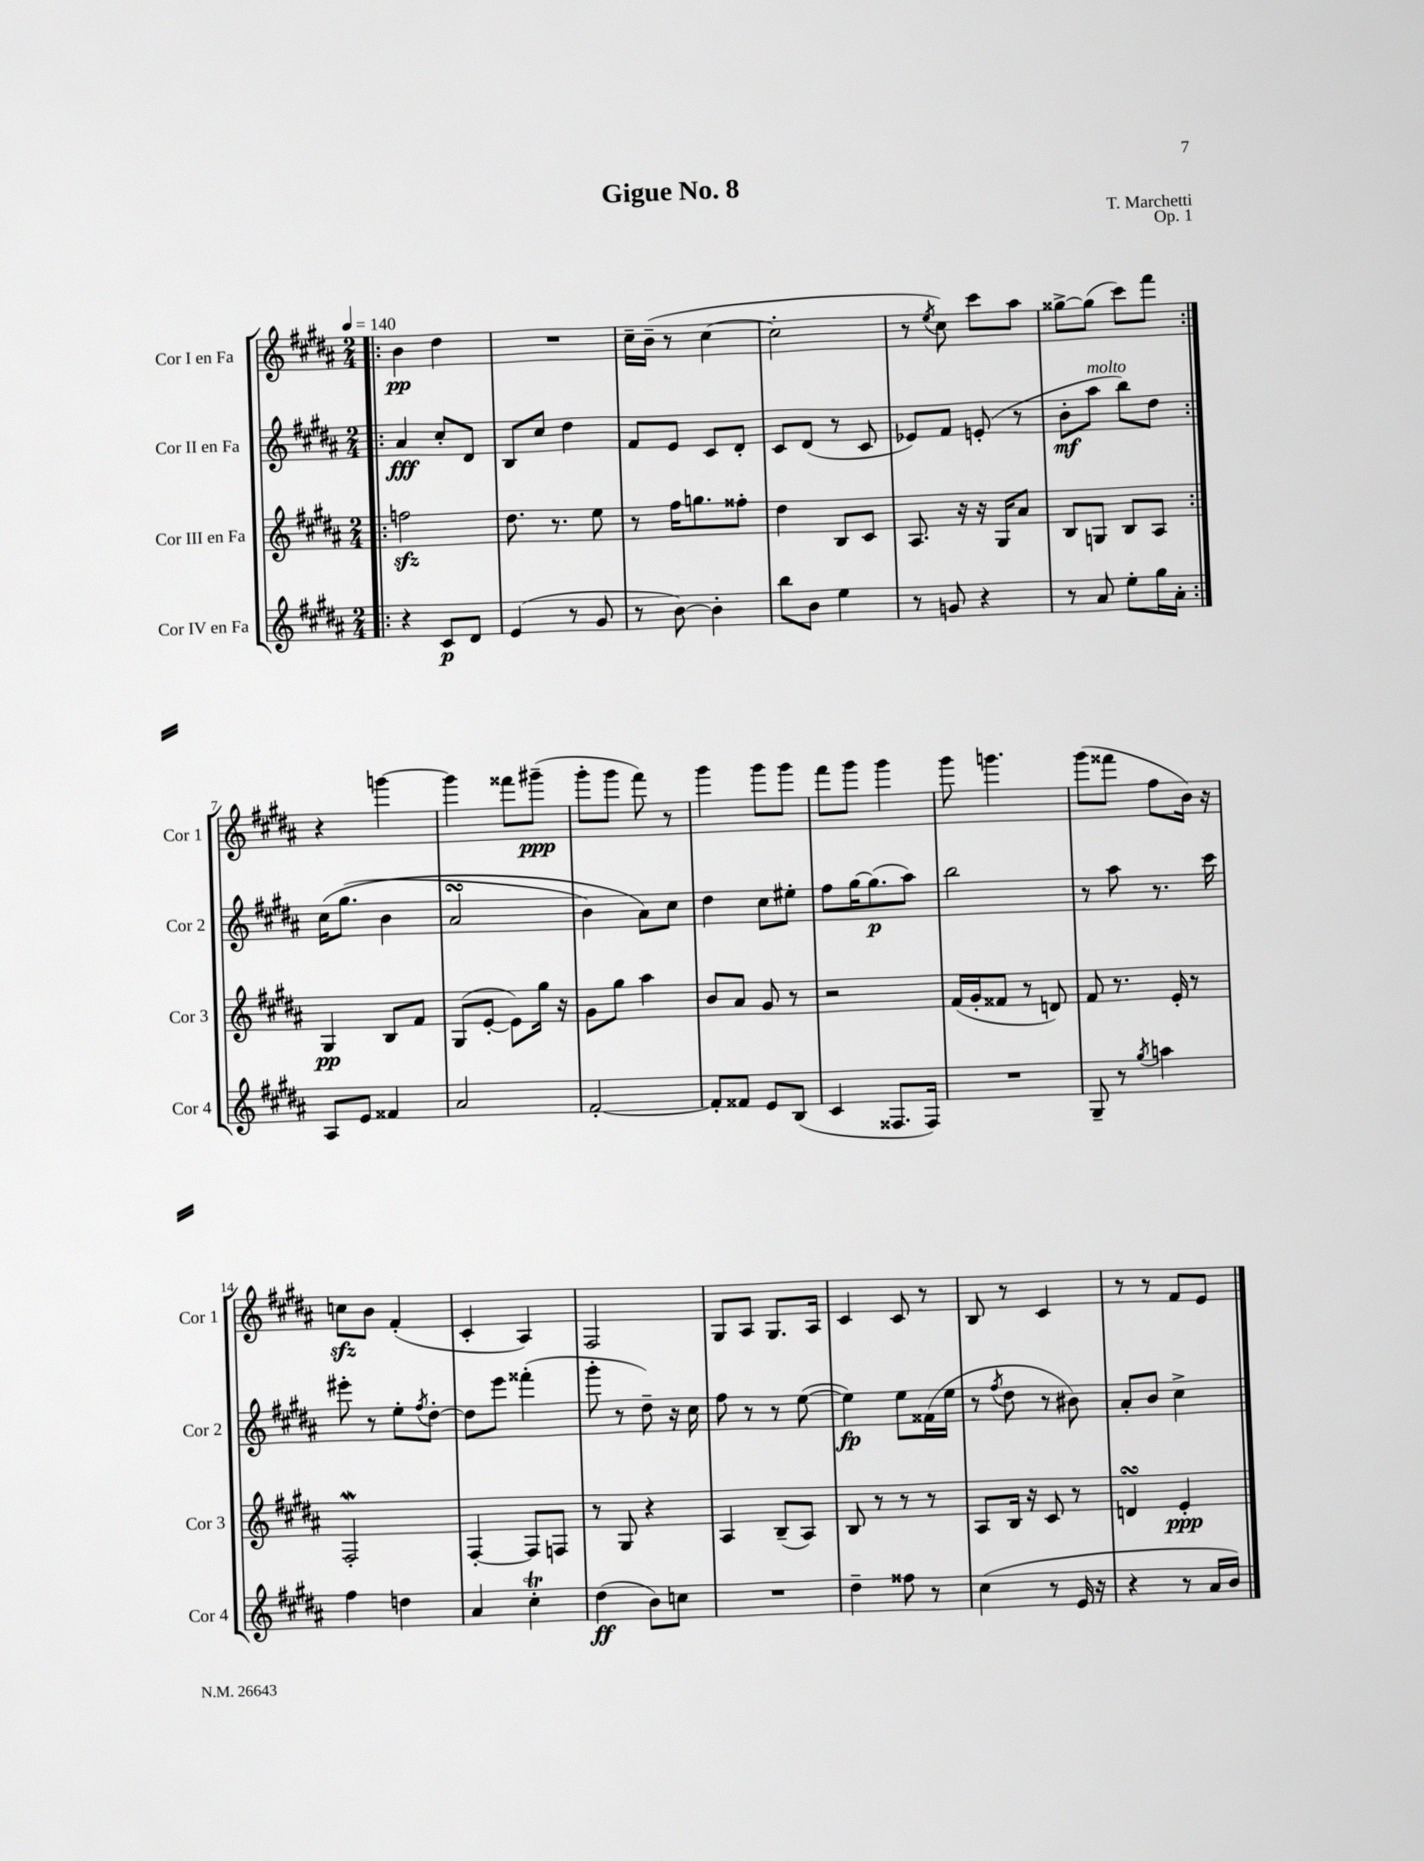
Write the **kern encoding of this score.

**kern	**dynam	**kern	**dynam	**kern	**dynam	**kern	**dynam
*part4	*part4	*part3	*part3	*part2	*part2	*part1	*part1
*staff4	*staff4	*staff3	*staff3	*staff2	*staff2	*staff1	*staff1
*I"Cor IV en Fa	*	*I"Cor III en Fa	*	*I"Cor II en Fa	*	*I"Cor I en Fa	*
*I'Cor 4	*	*I'Cor 3	*	*I'Cor 2	*	*I'Cor 1	*
*clefG2	*	*clefG2	*	*clefG2	*	*clefG2	*
*k[f#c#g#d#a#]	*	*k[f#c#g#d#a#]	*	*k[f#c#g#d#a#]	*	*k[f#c#g#d#a#]	*
*M2/4	*	*M2/4	*	*M2/4	*	*M2/4	*
*MM140	*	*MM140	*	*MM140	*	*MM140	*
=1!|:	=1!|:	=1!|:	=1!|:	=1!|:	=1!|:	=1!|:	=1!|:
4r	.	2ffnzz\	.	4a#/	fff	4b\	pp
8c#/L	p	.	.	8cc#'/L	.	4dd#\	.
8d#/J	.	.	.	8d#/J	.	.	.
=2	=2	=2	=2	=2	=2	=2	=2
(4e/	.	8.dd#\	.	8B/L	.	2r	.
.	.	.	.	8cc#/J	.	.	.
.	.	8.r	.	.	.	.	.
8r	.	.	.	4dd#\	.	.	.
8g#/	.	8ee\	.	.	.	.	.
=3	=3	=3	=3	=3	=3	=3	=3
8r	.	8r	.	8f#/L	.	16cc#~\LL	.
.	.	.	.	.	.	(16b~\JJ	.
[8b\)	.	16ff#\KL	.	8e/J	.	8r	.
.	.	8.ggn\	.	.	.	.	.
4b'\]	.	.	.	8c#/L	.	[4cc#\	.
.	.	8ff##X'\J	.	8d#'/J	.	.	.
=4	=4	=4	=4	=4	=4	=4	=4
8bb\L	.	4dd#\	.	8c#/L	.	2cc#'\]	.
8b\J	.	.	.	(8d#/J	.	.	.
4ee\	.	8B/L	.	8r	.	.	.
.	.	8c#/J	.	8c#/	.	.	.
=5	=5	=5	=5	=5	=5	=5	=5
8r	.	8.A#/	.	8e-X/L)	.	8r	.
.	.	.	.	.	.	8qee/	.
8gn/	.	.	.	8f#/J	.	8cc#\)	.
.	.	16r	.	.	.	.	.
4r	.	16r	.	(8en'/	.	8ccc#\L	.
.	.	16G#/KL	.	.	.	.	.
.	.	8a#/J	.	8r	.	8aa#\J	.
=6	=6	=6	=6	=6	=6	=6	=6
8r	.	8B/L	.	8b'\L	mf	[8gg##X^\L	.
!	!	!	!	!LO:TX:a:i:t=molto	!	!	!
8a#/	.	8Gn/J	.	8aa#\J	.	(8gg##\J]	.
8ee'\L	.	8B/L	.	8bb\L)	.	8ccc#\L)	.
16gg#\L	.	8A#/J	.	8dd#\J	.	8fff#\J	.
16a#'\JJ	.	.	.	.	.	.	.
!!LO:LB:g=z
=7:|!	=7:|!	=7:|!	=7:|!	=7:|!	=7:|!	=7:|!	=7:|!
8A#/L	.	4G#/	pp	(16cc#\KL	.	4r	.
.	.	.	.	(8.gg#\J	.	.	.
8e/J	.	.	.	.	.	.	.
4f##X/	.	8B/L	.	4b\	.	[4gggn\	.
.	.	8f#/J	.	.	.	.	.
=8	=8	=8	=8	=8	=8	=8	=8
2a#/	.	(8G#/L	.	2a#sSsS/	.	4ggg\]	.
.	.	[8e'/J	.	.	.	.	.
.	.	8e\L])	.	.	.	8fff##X\L	.
.	.	16gg#\Jk	.	.	.	(8ggg#X~\J	ppp
.	.	16r	.	.	.	.	.
=9	=9	=9	=9	=9	=9	=9	=9
[2f#'/	.	8g#\L	.	4b\)	.	8ggg#'\L	.
.	.	8gg#\J	.	.	.	8ggg#\J	.
.	.	4aa#\	.	8a#\L)	.	8fff#\)	.
.	.	.	.	8cc#\J	.	8r	.
=10	=10	=10	=10	=10	=10	=10	=10
8f#'/L]	.	8b/L	.	4dd#\	.	4ggg#\	.
8f##X/J	.	8a#/J	.	.	.	.	.
8e/L	.	8g#/	.	8cc#\L	.	8ggg#\L	.
(8B/J	.	8r	.	8ee#X'\J	.	8ggg#\J	.
=11	=11	=11	=11	=11	=11	=11	=11
4c#/	.	2r	.	8ff#\L	.	8fff#\L	.
.	.	.	.	[16gg#\K	.	8ggg#\J	.
.	.	.	.	(8.gg#\]	p	.	.
8.F##X/L	.	.	.	.	.	4ggg#\	.
.	.	.	.	8aa#\J)	.	.	.
16F##/Jk)	.	.	.	.	.	.	.
=12	=12	=12	=12	=12	=12	=12	=12
2r	.	(16f#/LL	.	2bb\	.	8ggg#\	.
.	.	16g#'/J	.	.	.	.	.
.	.	8f##X/J	.	.	.	4.gggn\	.
.	.	8r	.	.	.	.	.
.	.	8dn/)	.	.	.	.	.
=13	=13	=13	=13	=13	=13	=13	=13
8G#~/	.	8f#/	.	8r	.	(8ggg#\L	.
8r	.	8.r	.	8aa#\	.	8fff##X\J	.
8qgg#/	.	.	.	.	.	.	.
4aan\	.	.	.	8.r	.	8ff#\L	.
.	.	16e'/	.	.	.	.	.
.	.	8r	.	.	.	16b\Jk)	.
.	.	.	.	16ccc#\	.	16r	.
!!LO:LB:g=z
=14	=14	=14	=14	=14	=14	=14	=14
4ff#\	.	2F#W'/	.	8eee#X'\	.	8ccnzz\L	.
.	.	.	.	8r	.	8b\J	.
4ddn\	.	.	.	8ee'\L	.	(4f#'/	.
.	.	.	.	8qff#/	.	.	.
.	.	.	.	[8dd#'\J	.	.	.
=15	=15	=15	=15	=15	=15	=15	=15
4a#/	.	[4F#'/	.	8dd#\L]	.	4c#'/	.
.	.	.	.	8eee\J	.	.	.
4cc#T'\	.	8F#/L]	.	(4fff##X'\	.	4A#/)	.
.	.	8Fn/J	.	.	.	.	.
=16	=16	=16	=16	=16	=16	=16	=16
(4dd#\	ff	8r	.	8ggg#'\	.	2F#/	.
.	.	8G#/	.	8r	.	.	.
8b\L)	.	4r	.	8dd#~\)	.	.	.
8ccn\J	.	.	.	16r	.	.	.
.	.	.	.	16cc#\	.	.	.
=17	=17	=17	=17	=17	=17	=17	=17
2r	.	4A#/	.	8ff#\	.	8G#/L	.
.	.	.	.	8r	.	8A#/J	.
.	.	(8B~/L	.	8r	.	8.G#/L	.
.	.	8A#/J)	.	([8ee\	.	.	.
.	.	.	.	.	.	16A#/Jk	.
=18	=18	=18	=18	=18	=18	=18	=18
4dd#~\	.	8B/	.	4ee\])	fp	4c#/	.
.	.	8r	.	.	.	.	.
8ff##X\	.	8r	.	8ee\L	.	8c#/	.
8r	.	8r	.	(16f##X\L	.	8r	.
.	.	.	.	16ee\JJ	.	.	.
=19	=19	=19	=19	=19	=19	=19	=19
(4cc#\	.	8A#/L	.	8r	.	8B/	.
.	.	.	.	8qff#/	.	.	.
.	.	16B/Jk	.	8dd#\	.	8r	.
.	.	16r	.	.	.	.	.
8r	.	8c#/	.	8r	.	4c#/	.
16e/	.	8r	.	8b#X\)	.	.	.
16r	.	.	.	.	.	.	.
=20	=20	=20	=20	=20	=20	=20	=20
4r	.	4dnsSSs/	.	8a#'/L	.	8r	.
.	.	.	.	8b/J	.	8r	.
8r	.	4e'/	ppp	4cc#^\	.	8f#/L	.
16a#/LL	.	.	.	.	.	8e/J	.
16b/JJ)	.	.	.	.	.	.	.
==	==	==	==	==	==	==	==
*-	*-	*-	*-	*-	*-	*-	*-
